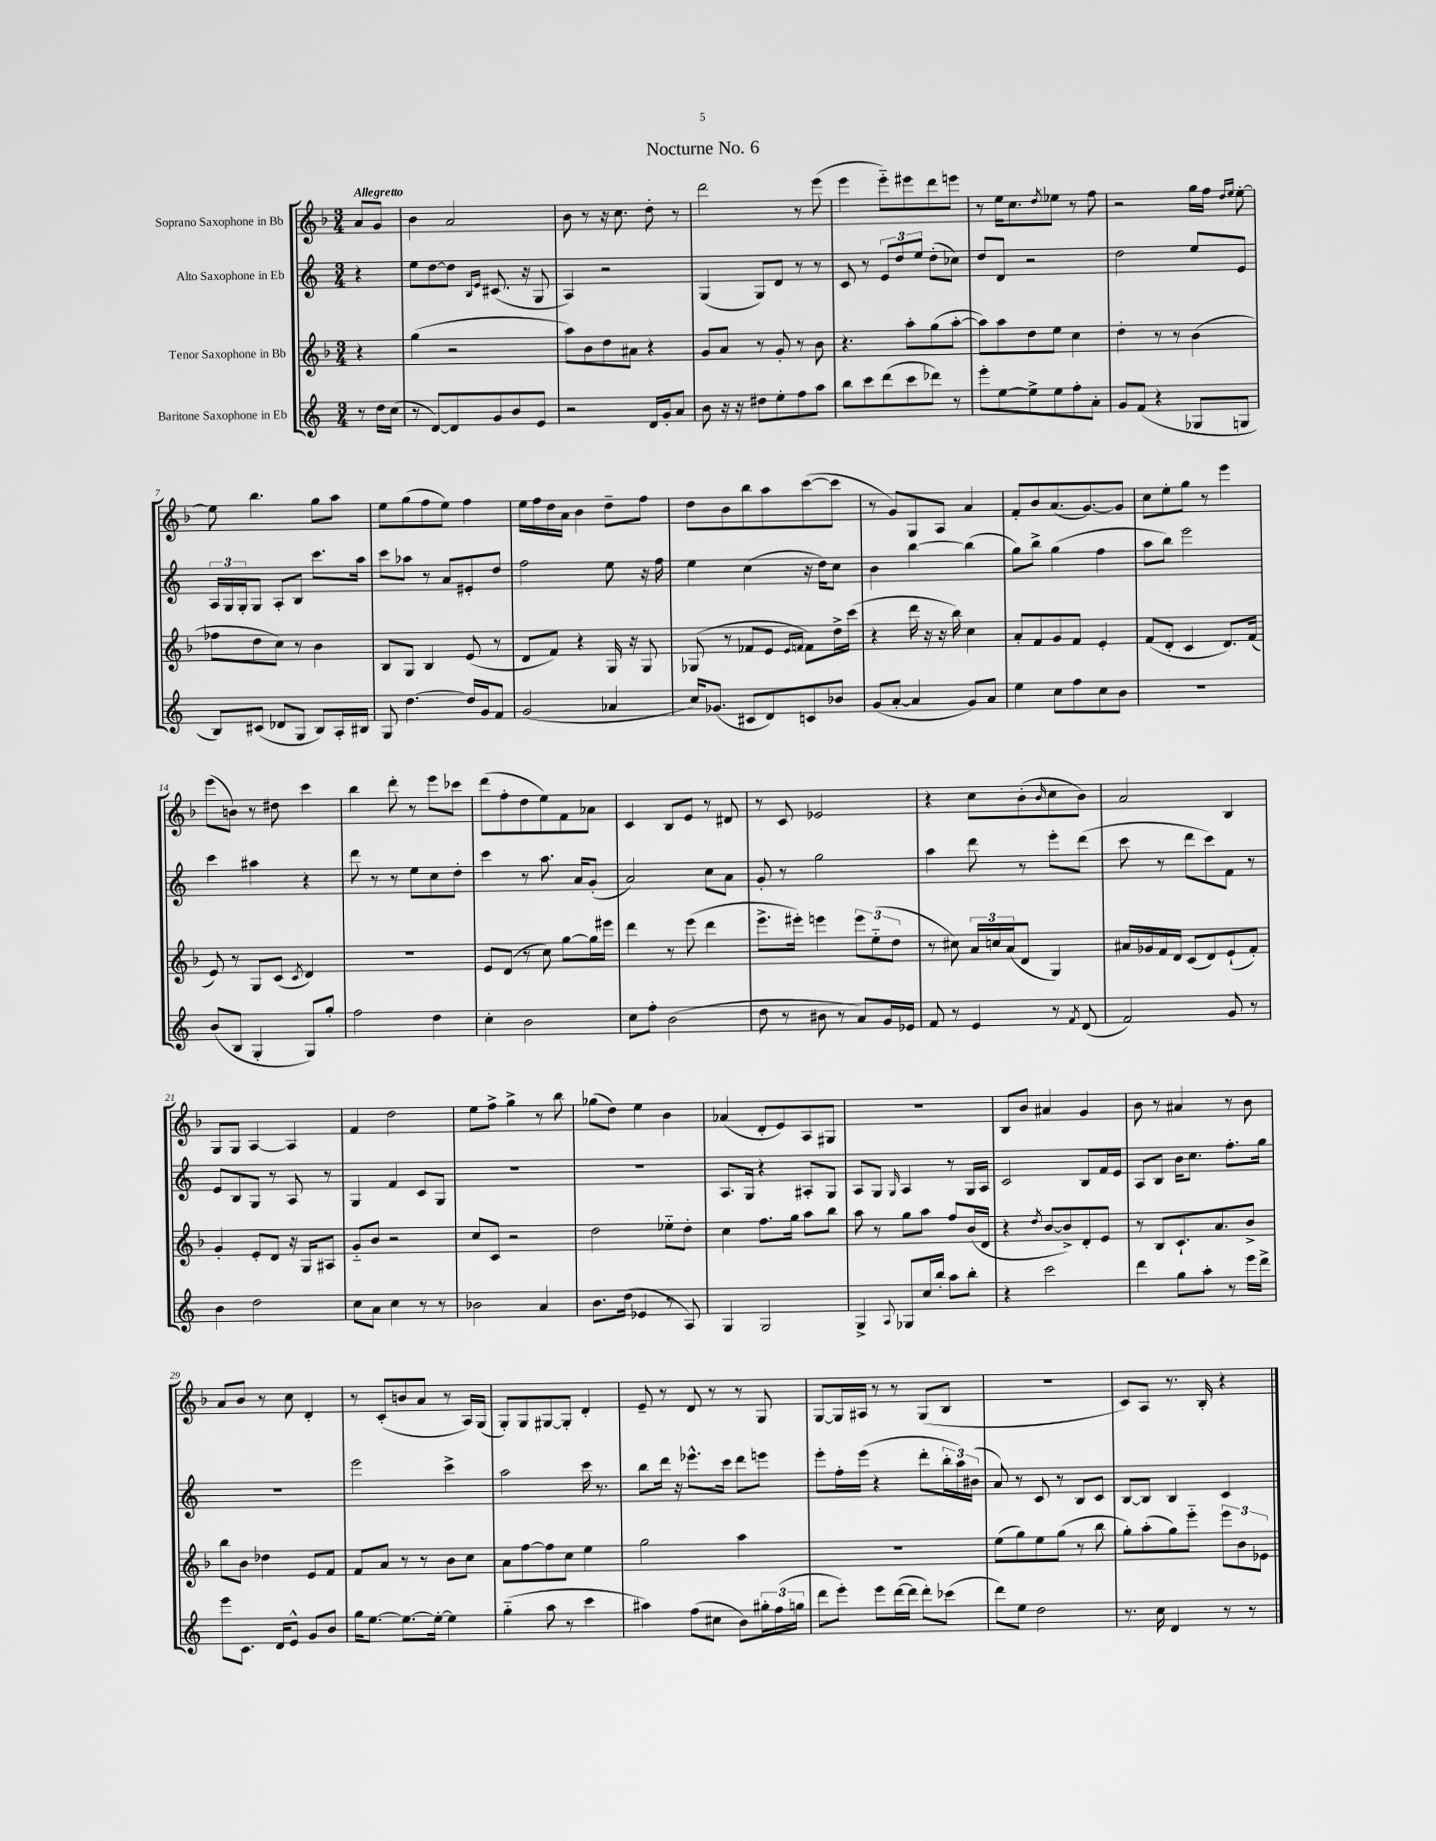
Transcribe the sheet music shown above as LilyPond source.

\header { title = "Nocturne No. 6" }
<<
\new StaffGroup <<
\new Staff = "s0" \with { instrumentName = "Soprano Saxophone in Bb" } {
    \clef treble \key f \major \numericTimeSignature \time 3/4 \partial 4 \tempo "Allegretto"
    a'8 g'8 |
    bes'4 a'2 |
    bes'8 r8 r16 c''8. d''8-. r8 |
    d'''2 r8 e'''8( |
    e'''4 e'''8-_) eis'''8 d'''8 e'''8 |
    r8 e''16 c''8. \acciaccatura { d''8 } ees''8 r8 f''8 |
    r2 g''16 f''16 \grace { d''16 e''16 } e''8~-. |
    e''8 bes''4. g''8 a''8 |
    e''8 g''8( f''8 e''8) f''4 |
    e''16 f''16 d''16 a'16 bes'4 d''8-- f''8 |
    d''8 bes'8 bes''8 a''8 c'''8~( c'''8 |
    r8 g'8) g8 a8 a'4 |
    f'8-. bes'8 a'8.( g'8.~) g'8 |
    c''8 e''8-. g''8 r8 e'''4 |
    e'''8( b'8) r8 dis''8 c'''4 |
    bes''4 d'''8-. r8 e'''8 ces'''8 |
    d'''8( f''8-. d''8 e''8) f'8 aes'8 |
    c'4 bes8 e'8 r8 dis'8 |
    r8 c'8 ees'2 |
    r4 c''8 bes'8-.( \grace { bes'16 } c''8 bes'8) |
    a'2 bes4 |
    g8 g8 a4~ a4 |
    f'4 d''2 |
    e''8 f''8-> g''4-> r8 bes''8 |
    ges''8( d''8) e''4 bes'4 |
    aes'4( d'8-. e'8) a8 gis8 |
    R2. |
    bes8 bes'8 ais'4 g'4 |
    bes'8 r8 ais'4 r8 bes'8 |
    a'8 bes'8 r8 c''8 d'4-. |
    r8 c'8-.( b'8 a'8 r8 a16) g16( |
    g8-.) g8 gis8~ gis8-. d'4-. |
    e'8-- r8 d'8 r8 r8 g8 |
    g8~ g16 ais16 r8 r8 g8( bes8 |
    R2. |
    c'8) a8 r8. bes16-. r4 \bar "|." |
}
\new Staff = "s1" \with { instrumentName = "Alto Saxophone in Eb" } {
    \clef treble \key c \major \numericTimeSignature \time 3/4 \partial 4
    r4 |
    e''8 d''8~ d''8 \grace { b16 e'16 } cis'8.( r16 g8 |
    a4) r2 |
    g4( g8) d'8 r8 r8 |
    c'8 r8 \tuplet 3/2 { e'8 d''8 e''8 } d''8-.( ces''8) |
    d''8 d'8 r2 |
    d''2 e''8 e'8 |
    \tuplet 3/2 { a16 g16 g16-. } g8 a8-. b8 c'''8. a''16 |
    c'''8 aes''8 r8 a'8 eis'8-. d''8 |
    f''2 e''8 r16 f''16 |
    e''4 c''4( r16 d''16) c''8 |
    b'4 b''4~ b''4( |
    g''8) b''8-> g''4( f''4 |
    a''8 b''8) e'''2 |
    c'''4 ais''4 r4 |
    d'''8 r8 r8 e''8 c''8 d''8-. |
    c'''4 r8 a''8. a'16 g'8-.( |
    a'2) c''8 a'8 |
    g'8-. r8 g''2 |
    a''4 d'''8 r8 e'''8-. d'''8( |
    c'''8 r8 d'''8 c'''8) f'8 r8 |
    e'8 b8 g8 r8 a8 r8 |
    g4 f'4 c'8 g8 |
    R2. |
    R2. |
    a8. g16 r4 ais8-. g8 |
    a8 g8 \grace { g16 } a4 r8 g16 a16 |
    c'2 b8 f'16 e'16 |
    a8 b8 b'16 c''8. f''8.-. g''16 |
    R2. |
    e'''2 c'''4-> |
    a''2 c'''16 r8. |
    b''8 d'''16 r16 ees'''8.-^ c'''16 d'''8 e'''8 |
    e'''8-. f''16-. e'''16( r4 d'''8-. \tuplet 3/2 { b''16-. a''16) bis'16( } |
    a'8) r8 c'8 r8 b8 c'8 |
    b8~ b8 b4 c'4 \bar "|." |
}
\new Staff = "s2" \with { instrumentName = "Tenor Saxophone in Bb" } {
    \clef treble \key f \major \numericTimeSignature \time 3/4 \partial 4
    r4 |
    g''4( r2 |
    a''8) bes'8 d''8 ais'8 r4 |
    g'8 a'8 r8 g'8-. r8 bes'8 |
    r4. a''8-. g''8( a''8~-. |
    a''8) a''8 d''8 e''8 c''4 |
    d''4-. r8 r8 bes'4( |
    fes''8 d''8 c''8) r8 bes'4 |
    bes8 g8 bes4 e'8( r8 |
    d'8 f'8) r4 g16 r16 g8 |
    ges8( r8 fes'8 e'8 \grace { e'16 f'16 } f'8) d''16-> c'''16( |
    r4 d'''16 r16 r16 bes''16) c''4 |
    a'8-. f'8 g'8 f'8 e'4-. |
    f'8( d'8-. c'4 d'8.) f'16( |
    e'8) r8 g8 c'8( \acciaccatura { c'8 } d'4) |
    R2. |
    e'8 d'8( r8 c''8) g''8~ g''16 eis'''16 |
    d'''4 r8 e'''8( d'''4 |
    e'''8.-> eis'''16-.) e'''4 \tuplet 3/2 { e'''8 e''8-_( d''8 } |
    r8 cis''8) \tuplet 3/2 { a'16 c''16 a'16( } d'8 g4) |
    ais'16 ges'16 f'16 d'16 c'8( d'8) e'8-!( f'8-.) |
    g'4-. e'8-. d'8 r16 g16 ais8 |
    g'8-_ bes'8 r2 |
    c''8 c'8 r2 |
    d''2 ees''8-_ d''8-. |
    c''4 f''8. g''16 a''8 bes''8 |
    a''8 r8 g''8 a''8 f''8 bes'16( d'16 |
    r4 \acciaccatura { d''8 } bes'8~ bes'8->) d'8-. e'8 |
    r8 bes8 c'8.-! a'8. bes'8-> |
    bes''8 bes'8 des''4 e'8 f'8 |
    f'8 a'8 r8 r8 bes'8 c''8 |
    a'8 f''8~ f''8 c''8 e''4 |
    g''2 a''4 |
    R2. |
    e''8( g''8) e''8 g''8( r8 bes''8 |
    g''8-.) a''8-.( g''8) e'''8-_ \tuplet 3/2 { e'''8 bes'8 ees'8 } \bar "|." |
}
\new Staff = "s3" \with { instrumentName = "Baritone Saxophone in Eb" } {
    \clef treble \key c \major \numericTimeSignature \time 3/4 \partial 4
    r8 d''16 c''16( |
    r8 d'8~) d'8 g'8 b'8 e'8 |
    r2 d'16 g'16-. a'8 |
    b'8 r16 r16 dis''8 e''8-. f''8 a''8 |
    b''8 c'''8 d'''8( c'''8 des'''8) r8 |
    e'''8-. e''8~ e''8-> e''8 f''8-. a'8-. |
    g'8 f'8( r4 ges8 g8 |
    b8) cis'8( des'8 g8 b8) a16-. bis16 |
    g8 d''4.~ d''16 g'16 f'8 |
    g'2( aes'4 |
    c''16) ges'8.( cis'8 d'8) c'8 bes'8 |
    g'8( a'8~-. a'4 g'8) a'8 |
    e''4 c''8 f''8 c''8 b'8 |
    R2. |
    b'8( b8 g4-. g8) g''8-. |
    f''2 d''4 |
    c''4-. b'2 |
    c''8 f''8-. b'2( |
    d''8 r8 bis'8 r8 a'8) g'16 ees'16 |
    f'8 r8 e'4 r8 \acciaccatura { f'8 } d'8( |
    f'2) g'8 r8 |
    b'4 d''2 |
    c''8 a'8 c''4 r8 r8 |
    bes'2 a'4 |
    b'8. d''16( ees'4 r8 a8) |
    g4 g2 |
    g4-> \appoggiatura { a8 } ges8 c''16 b''16-. a''8 b''8-. |
    r4 c'''2 |
    d'''4 g''8 a''8-. r8 e'''16 d'''16-> |
    e'''8 c'8. d'16 e'8-^ g'8 b'8 |
    g''16 e''8.~ e''8.~ e''16~-. e''4 |
    g''4-_( a''8 r8 c'''4 |
    ais''4) f''8( cis''8 b'8) \tuplet 3/2 { gis''16-. f''16( g''16 } |
    d'''8 e'''8-.) e'''8 d'''16~( d'''16 d'''8-.) ces'''8( |
    d'''8) e''8 d''2 |
    r8. c''16 d'4 r8 r8 \bar "|." |
}
>>
>>
